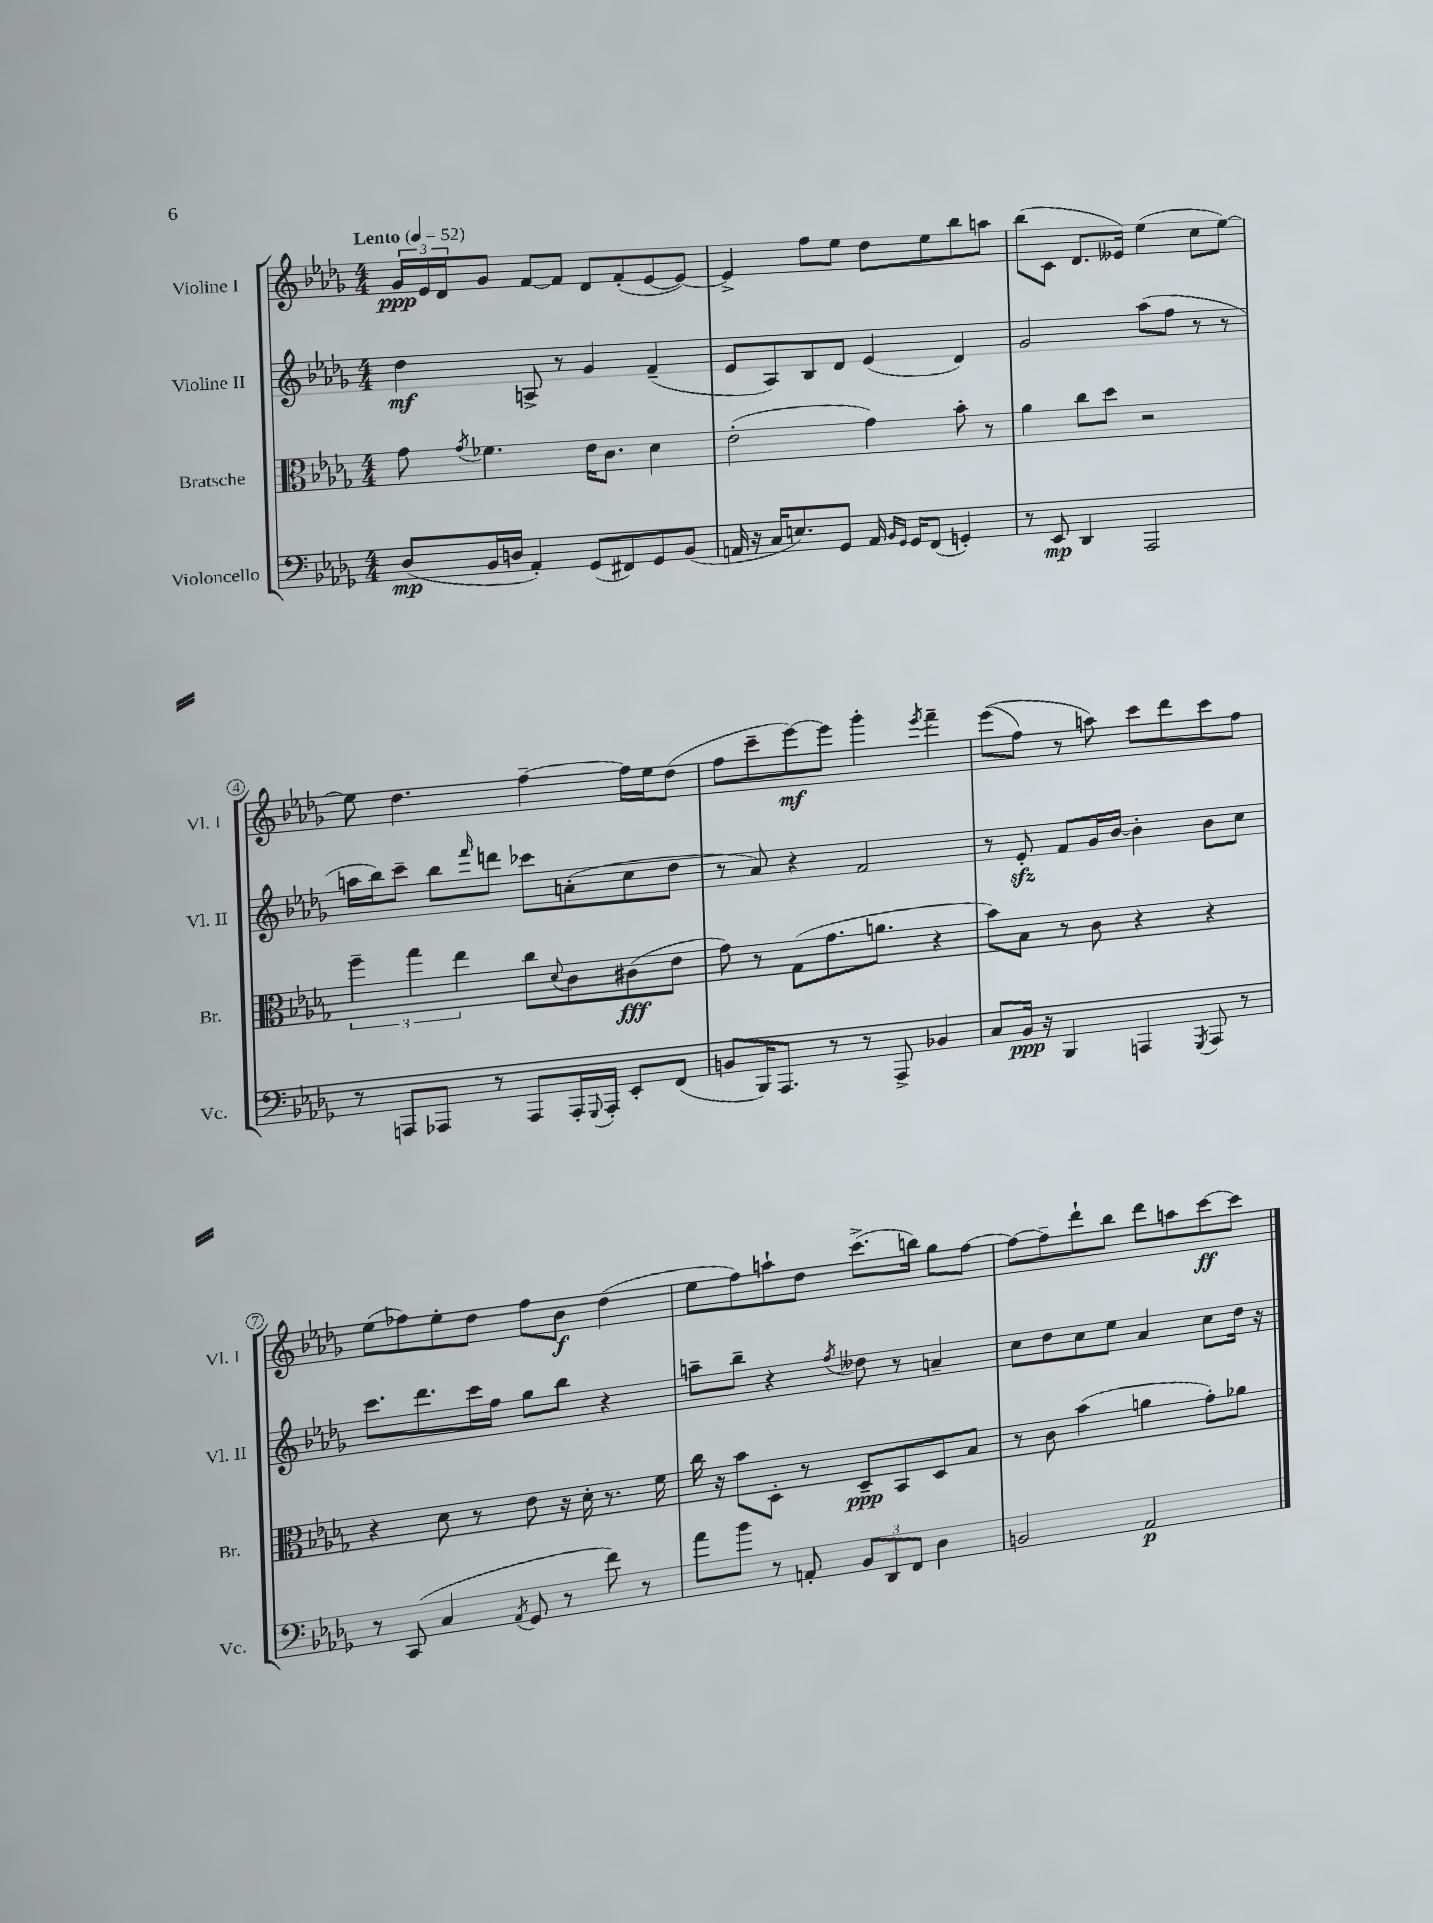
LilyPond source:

<<
\new StaffGroup <<
\new Staff = "s0" \with { instrumentName = "Violine I" shortInstrumentName = "Vl. I" } {
    \clef treble \key des \major \numericTimeSignature \time 4/4 \tempo "Lento" 4 = 52
    \tuplet 3/2 { ges'16\ppp ees'16 des'16 } ges'8 f'8~ f'8 des'8 f'8-.( ees'8~ ees'8~) |
    ees'4-> f''8 ees''8 des''8 ees''8 bes''8 a''8 |
    bes''8( c'8 des'8. eeses'16) ees''4( c''8 ees''8~) |
    ees''8 des''4. f''4~-- f''16 ees''16 des''8( |
    f''8 c'''8-- ees'''8~\mf) ees'''8 ges'''4-. \acciaccatura { ees'''8 } f'''4-- |
    ees'''8(\( f''8) r8 a''8\) c'''8 des'''8 c'''8 f''8 |
    ees''8( fes''8) ees''8-. des''8 fes''8 bes'8\f des''4( |
    ees''8 f''8) a''8-! des''8 c'''8.->( b''16) ges''8 f''8~ |
    f''8~ f''8-- des'''8-! bes''8 des'''8 a''8 c'''8~\ff c'''8 \bar "|." |
}
\new Staff = "s1" \with { instrumentName = "Violine II" shortInstrumentName = "Vl. II" } {
    \clef treble \key des \major \numericTimeSignature \time 4/4
    des''4\mf a8-> r8 ges'4 f'4--( |
    ees'8 aes8) bes8 des'8 ees'4( des'4) |
    ges'2 aes''8( f''8 r8 r8 |
    a''16 bes''16) c'''8-- bes''8 \grace { f'''16 } d'''8 ces'''8 a'8-.( c''8 des''8 |
    r8 aes'8) r4 f'2 |
    r8 ees'8-.\sfz f'8 ges'16 bes'16~ bes'4-. bes'8 c''8 |
    c'''8. des'''8. c'''16 f''16 ges''8 bes''8 r4 |
    a''8-- bes''8-- r4 \acciaccatura { f''8 } deses''8 r8 a'4-- |
    c''8 des''8 c''8 ees''8 aes'4 c''8 des''16 r16 \bar "|." |
}
\new Staff = "s2" \with { instrumentName = "Bratsche" shortInstrumentName = "Br." } {
    \clef alto \key des \major \numericTimeSignature \time 4/4
    ges'8 \acciaccatura { ges'8 } fes'4. ees'16 c'8. des'4 |
    ees'2-.( ges'4) bes'8-. r8 |
    aes'4 c''8 des''8 r2 |
    \tuplet 3/2 { f''4-- ges''4 ees''4 } c''8 \appoggiatura { des'8 } c'8 cis'8\fff( ees'8 |
    ges'8) r8 ges8( ges'8. a'8. r4 |
    bes'8) bes8 r8 c'8 r4 r4 |
    r4 des'8 r8 ees'8 r16 des'16-. r8. f'16 |
    c''16 r16 bes'8 des8-. r8 des8--\ppp bes,8 des8 bes8 |
    r8 c'8 bes'4( a'4 ges'8-.) aes'8 \bar "|." |
}
\new Staff = "s3" \with { instrumentName = "Violoncello" shortInstrumentName = "Vc." } {
    \clef bass \key des \major \numericTimeSignature \time 4/4
    des8\mp( bes,16 d16 aes,4-.) ges,8( fis,8) ges,8 bes,8( |
    a,16 r16 c16 e8.) ges,8 a,16 \grace { bes,16 ges,16 } ges,16 f,8( g,4-.) |
    r8 ees,8\mp des,4 aes,,2 |
    r8 a,,8 aes,,8 r8 aes,,8 aes,,16-. \appoggiatura { ges,,8 } aes,,16-. ees,8-. f,8( |
    b,8 bes,,16) aes,,8. r8 r8 aes,,8-> bes,4 |
    c8 bes,16\ppp r16 bes,,4 a,,4 \acciaccatura { ges,,8 } a,,8 r8 |
    r8 c,8( c4 \acciaccatura { aes,8 } ges,8 r8 f'8) r8 |
    aes'8 bes'8 r8 a,8-. \tuplet 3/2 { bes,8 des,8 f,8 } des4 |
    b,2 aes,2\p \bar "|." |
}
>>
>>
\layout { \context { \Score \override BarNumber.stencil = #(make-stencil-circler 0.1 0.3 ly:text-interface::print) } }
